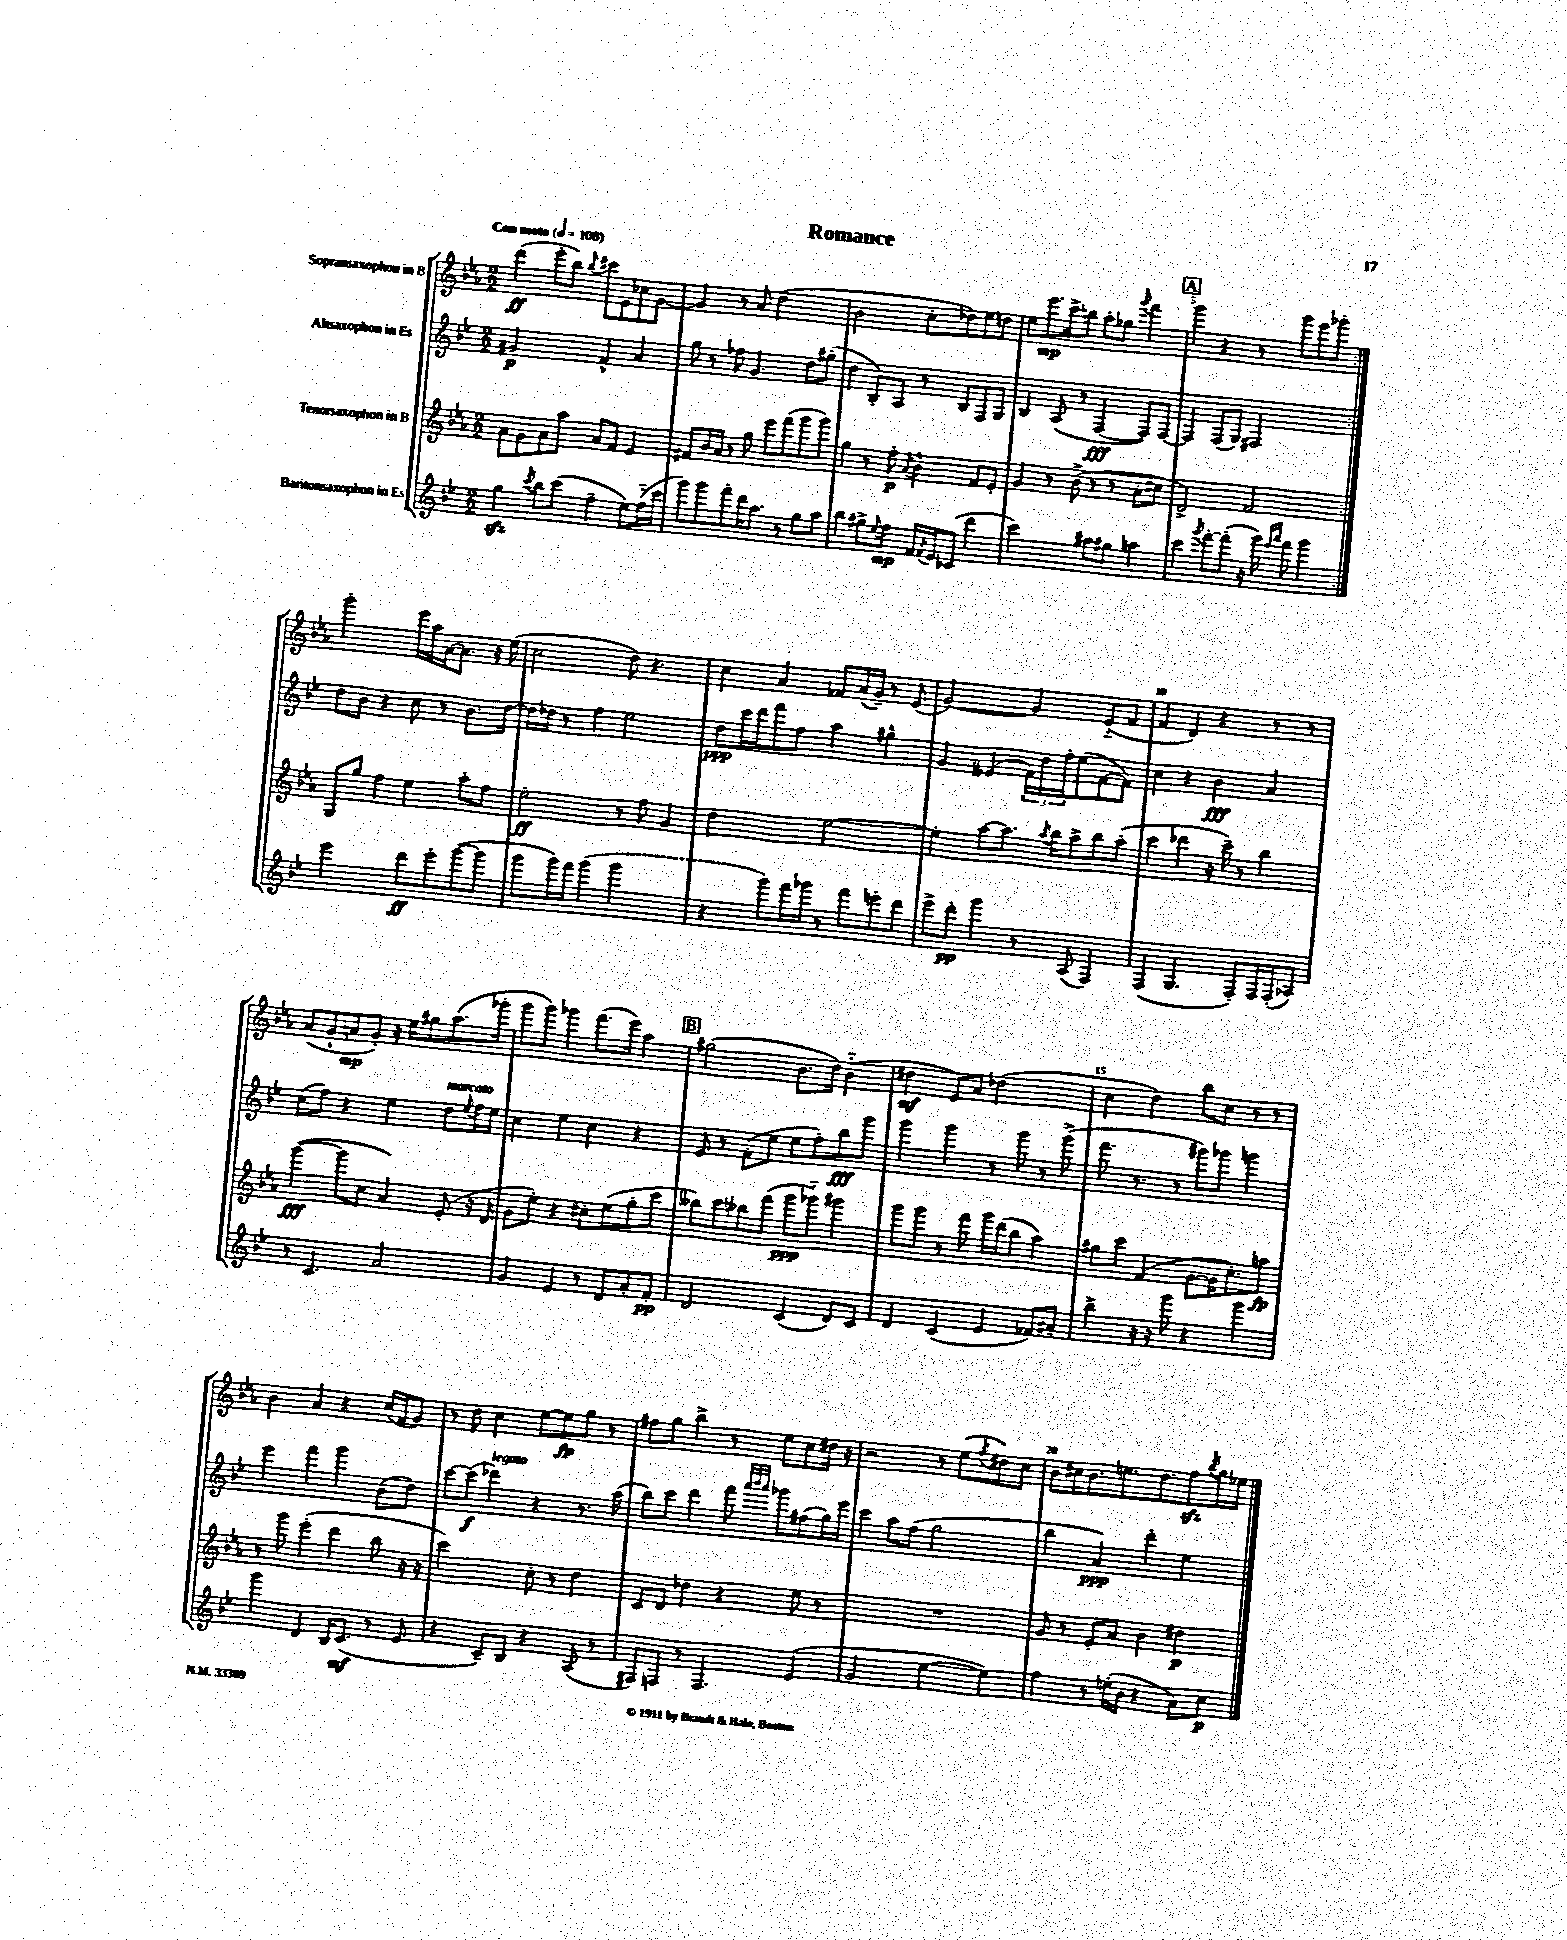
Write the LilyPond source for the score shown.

\header { title = "Romance" }
<<
\new StaffGroup <<
\new Staff = "s0" \with { instrumentName = "Sopransaxophon in B" } {
    \clef treble \key ees \major \numericTimeSignature \time 2/2 \tempo "Con moto" 4 = 108
    \repeat volta 2 { d'''4\ff( ees'''8-. bes''8) \appoggiatura { bes''8 } cis'''8 ees'8 ces''8 g'8~ |
    g'4 r8 aes'8 d''2( |
    bes'2 c''8-. des''8) ees''8 d''8 |
    ees''8 ees'''8.\mp c'''16-> b''8 aes''8-. ges''8 \appoggiatura { g'''8 } f'''4 |
    \mark \markup { \box "A" } g'''4 r4 r8 g'''8 ees'''8 ges'''8-. | }
    g'''2-. ees'''16 aes''16 aes'16~ aes'8. r16 ees''16( |
    c''2 d''8) r4. |
    c''4 aes'4 fes'8 aes'16( g'16--) r8 ees'8( |
    g'2~) g'4 ees'8-_( f'8 |
    f'4 d'4) r4 r8 r8 |
    aes'8( g'8-! a'8\mp g'8-.) r16 ees''16 gis''8 aes''8.( ges'''16-. |
    g'''8 g'''8) ges'''4 f'''8.( ees'''16) aes''4 |
    \mark \markup { \box "B" } gis''2( bes'8. d''16) bes'4-_( |
    dis''4\mf ees'8) aes'8 des''2( |
    c''4 d''4) bes''8 c''8 r8 r8 |
    bes'4 aes'4 r4 c''16( f'16 g'8) |
    r8 d''8 c''4 ees''8~ ees''8\fp g''8 r8 |
    fis''8 g''8 bes''4-> r8 ees''8 c''8 dis''16 r16 |
    r2 r8 ees''8( \acciaccatura { f''8 } dis''8) c''8 |
    bes'8 cis''16 bes'8. e''8. d''8. f''8\sfz \acciaccatura { bes''8 } g''16 ees''16 \bar "|." |
}
\new Staff = "s1" \with { instrumentName = "Altsaxophon in Es" } {
    \clef treble \key bes \major \numericTimeSignature \time 2/2
    \repeat volta 2 { gis'2\p f'4-^ a'4 |
    g''8 r8 fes''8 g'4. d''8 gis''8-.( |
    d''4 bes8-.) a8 r8 bes8 f8 g8 |
    bes4 a8( r8 f4~\fff f8) f8~ |
    \mark \markup { \box "A" } f4 f8( g8) fis2 | }
    d''8 bes'8 r4 c''8 r8 bes'8. d''16~ |
    d''16 des''16 r8 f''4 ees''2 |
    d''8\ppp c'''16 d'''16 f'''8 f''8 a''4 gis''4-^ |
    g'4 eeses'4( \tuplet 3/2 { f'16) d''16 f''16-. } ees''8( f'8~ f'8) |
    c''4 r4 bes'4\fff a'4 |
    c''8( f''8) r4 ees''4 d''8^\markup { \italic "marcato" } \appoggiatura { ees''8 } f''16 ees''16 |
    c''4 ees''4 c''4 r4 |
    \mark \markup { \box "B" } ees'8 r8 f'8-.( ees''8 ees''8 f''8-.) bes''8\fff g'''8 |
    g'''4 g'''4 r8 g'''8 r8 g'''8->( |
    f'''8. r8. r8 gis'''8) ges'''8 g'''4 |
    ees'''4 f'''4 g'''4 bes'8( d''8) |
    c'''8~ c'''8\f( des'''4^\markup { \italic "legato" }) r4 r8. a''16( |
    bes''8) c'''8 d'''4 f'''8 \grace { a'''32 bes'''32 a'''32 } ges'''8 fis''8( g''16) ees'''16 |
    c'''4 a''8 f''8( g''2 |
    bes''4 a'4\ppp) d'''4-. ees''4 \bar "|." |
}
\new Staff = "s2" \with { instrumentName = "Tenorsaxophon in B" } {
    \clef treble \key ees \major \numericTimeSignature \time 2/2
    \repeat volta 2 { aes'8 g'8 aes'8 aes''8 aes'8 f'8 ees'4 |
    fis'8 bes'16 aes'16 r8 g''8 ees'''8 f'''8( g'''8 g'''8) |
    g''4 r8 f''8-.\p \acciaccatura { aes'8 } bes'4-^ f'8 ees'8-. |
    g'4 r8 bes'8->( r8 r8 aes'8-. cis''8 |
    \mark \markup { \box "A" } d'2->) f'2 | }
    g8 g''8 f''4 ees''4 aes''8-. f''8 |
    ees''2-.\ff r8 f''8 g'4 |
    d''2 ees''2~ |
    ees''4-. aes''8~ aes''8. \acciaccatura { aes''8 } bes''16 aes''8-> bes''8 aes''8-.( |
    c'''4 des'''4 r16 c'''16--) r8 bes''4 |
    g'''4~\fff( g'''8 c''8 aes'4) ees'8-.( r16 d'16 |
    g'8 ees''8-.) r4 cis''8-. ees''8( g''8-. c'''8 |
    \mark \markup { \box "B" } beses''8) c'''8 bes''8 f'''8( g'''8\ppp ges'''8-_) gis'''4 |
    g'''8 g'''8 r8 f'''8 g'''16 d'''16( bes''8 aes''4) |
    gis''8 c'''8 f'4( g'8~ g'16 c''8.-.) a''8\fp |
    r8 g'''8 ees'''4-.( d'''4 bes''8 r16 r16 |
    c'''2) c''8-. r8 d''4 |
    c'8 d'8 des''4 r4 ees''8 r8 |
    R1 |
    g'8 r8 ees'8-. aes'8 bes'4 dis''4\p \bar "|." |
}
\new Staff = "s3" \with { instrumentName = "Baritonsaxophon in Es" } {
    \clef treble \key bes \major \numericTimeSignature \time 2/2
    \repeat volta 2 { g''4\sfz \acciaccatura { c'''8 } bes''8 c'''8( f''4-- ees''8) f''16-_( c'''16 |
    g'''8) g'''8 f'''8-. d'''16 a''8. r8 g''8 a''8 |
    bes''4 gis''8-> \appoggiatura { ees''8 } f''8\mp f'16 \acciaccatura { f'8 } ees'16 ces'8( d'''4 |
    c'''2) ais''8 gis''8 a''4 |
    \mark \markup { \box "A" } c'''4 \acciaccatura { g'''8 } f'''8~-. f'''8-.( r16 g'''16) \grace { ees'''16 a'''16 } f'''8 g'''4 | }
    ees'''2 d'''8\ff ees'''8-. g'''8~( g'''8 |
    g'''8 g'''16) f'''16 \once \slurDashed g'''4( g'''2 |
    r4 g'''8) f'''16 ges'''16 r8 f'''8 e'''8-. d'''8 |
    ees'''8-> d'''8-.\pp g'''4 r8 a8( f4) |
    f4( g4. f8-.) f16 f16-.( aes8) |
    r8 c'4. a'2 |
    g'4 ees'4 r8 d'8 a'8-. f'8-.\pp |
    \mark \markup { \box "B" } d'2 c'4( d'8) c'8 |
    d'4 c'4( ees'4 fes'8) ais'8-- |
    bes''4-> r16 r16 g'''8 r4 g'''4 |
    g'''4 d'4 bes16 c'8.\mf( r8 ees'8 |
    r4 c'8--) bes8 r4 a8( r8 |
    fis8) f8 r8 f4. ees'4( |
    g'2 ees''4~ ees''4) |
    f''4 r8 e''16-.( bes'16 r4 a'8) c''8\p \bar "|." |
}
>>
>>
\layout { \context { \Score \override BarNumber.break-visibility = ##(#f #t #t) barNumberVisibility = #(every-nth-bar-number-visible 5) } }
